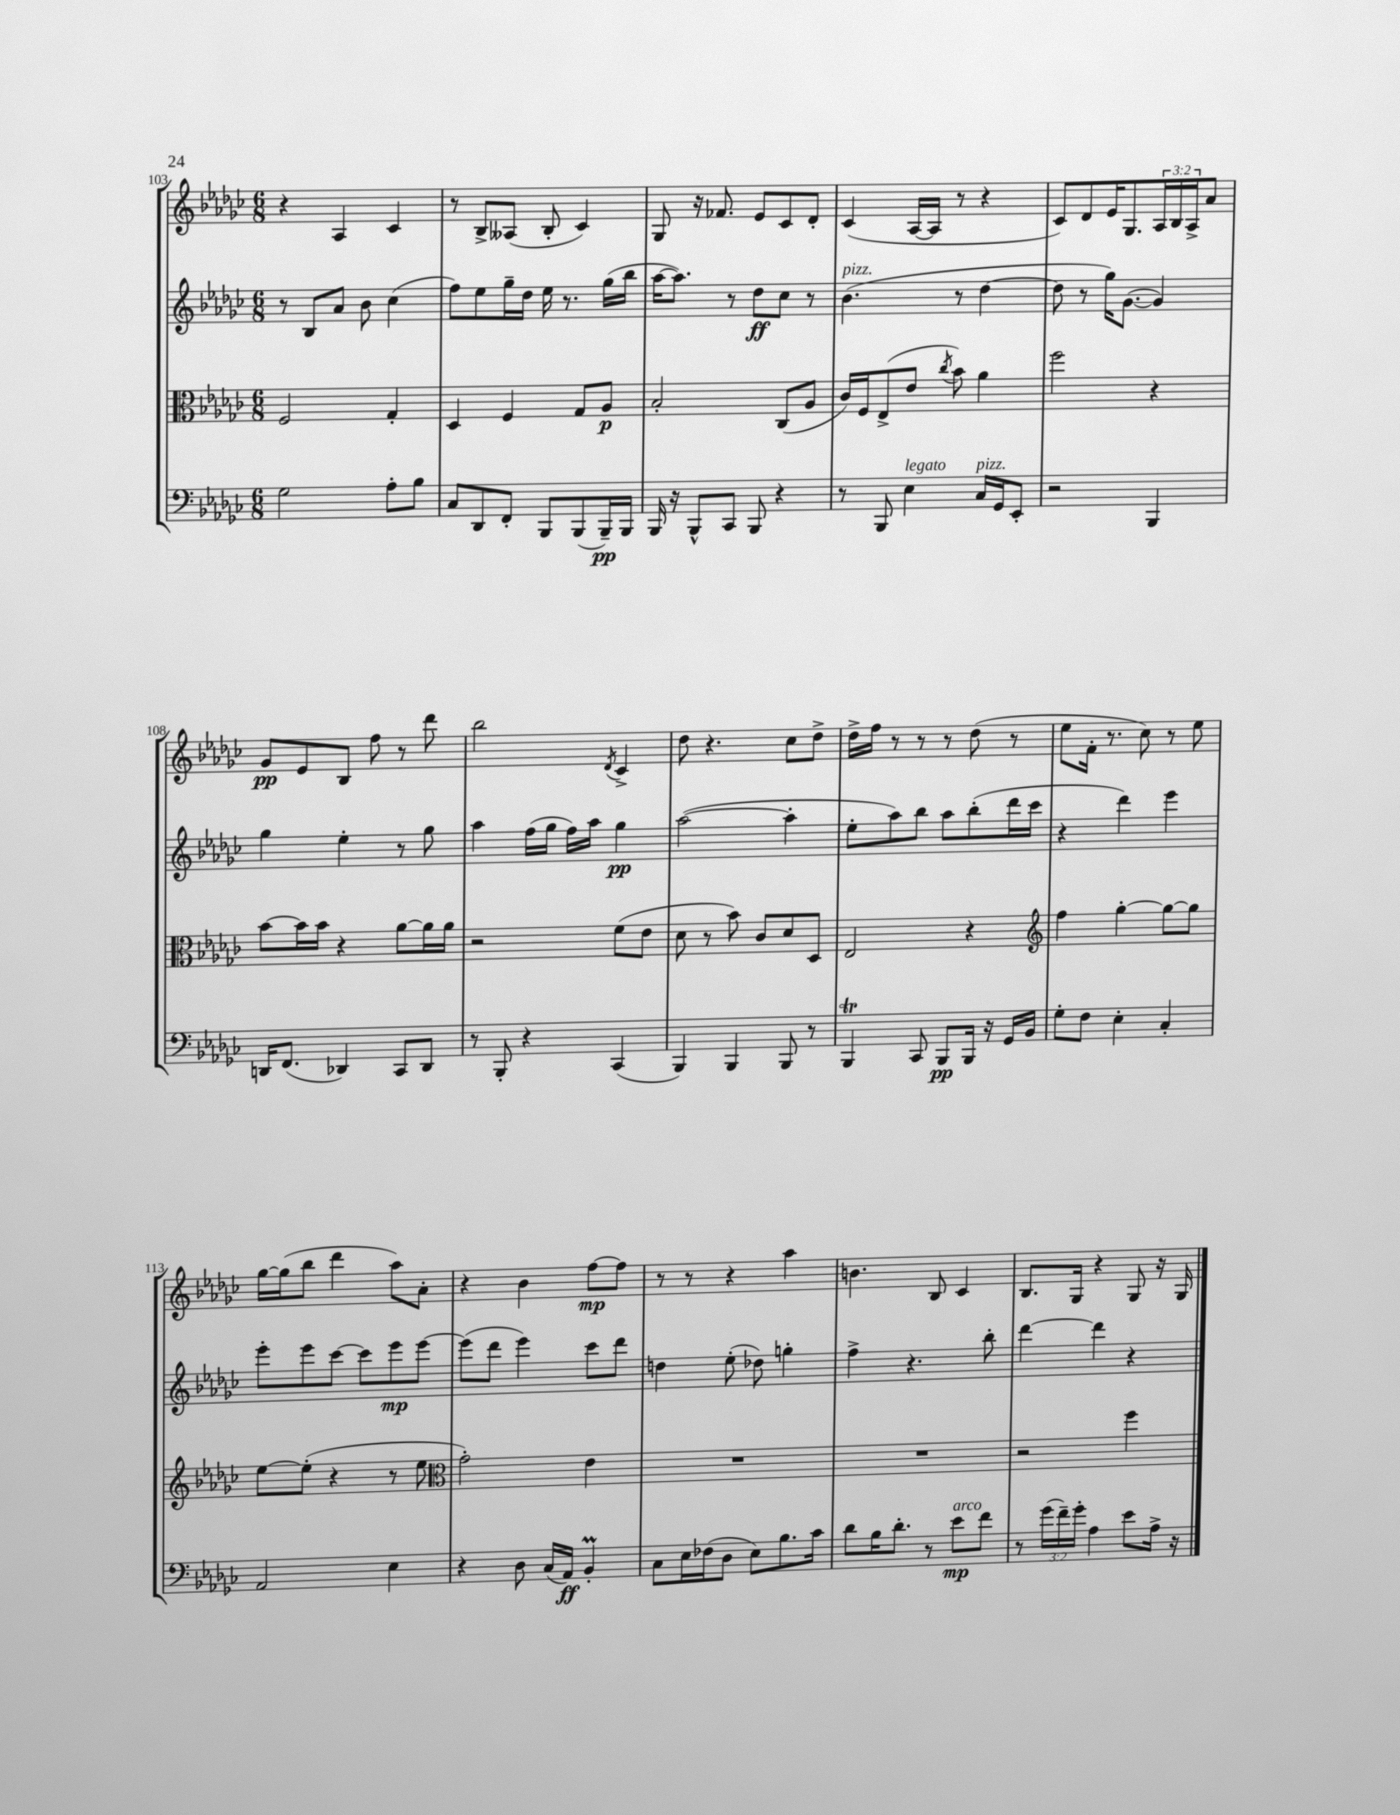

**kern	**dynam	**kern	**dynam	**kern	**dynam	**kern	**dynam
*part4	*part4	*part3	*part3	*part2	*part2	*part1	*part1
*staff4	*staff4	*staff3	*staff3	*staff2	*staff2	*staff1	*staff1
*clefF4	*	*clefC3	*	*clefG2	*	*clefG2	*
*k[b-e-a-d-g-c-]	*	*k[b-e-a-d-g-c-]	*	*k[b-e-a-d-g-c-]	*	*k[b-e-a-d-g-c-]	*
*M6/8	*	*M6/8	*	*M6/8	*	*M6/8	*
=103	=103	=103	=103	=103	=103	=103	=103
2G-\	.	2F/	.	8r	.	4r	.
.	.	.	.	8B-/L	.	.	.
.	.	.	.	8a-/J	.	4A-/	.
.	.	.	.	8b-\	.	.	.
8A-'\L	.	4G-'/	.	(4cc-\	.	4c-/	.
8B-\J	.	.	.	.	.	.	.
=104	=104	=104	=104	=104	=104	=104	=104
8C-/L	.	4D-/	.	8ff\L)	.	8r	.
8DD-/	.	.	.	8ee-\	.	8B-^/L	.
8FF'/J	.	4F/	.	16gg-~\L	.	(8A--X/J	.
.	.	.	.	16dd-\JJ	.	.	.
8BBB-/L	.	.	.	16ee-\	.	8B-'/	.
.	.	.	.	8.r	.	.	.
(8BBB-/	.	8G-/L	.	.	.	4c-/)	.
16BBB-~/L)	pp	8A-/J	p	(16gg-\LL	.	.	.
16BBB-/JJ	.	.	.	16bb-\JJ	.	.	.
=105	=105	=105	=105	=105	=105	=105	=105
16BBB-/	.	2B-'/	.	[16aa-\KL	.	8G-/	.
16r	.	.	.	8.aa-\J])	.	.	.
8BBB-^^/L	.	.	.	.	.	16r	.
.	.	.	.	.	.	8.f-X/	.
8CC-/J	.	.	.	8r	.	.	.
8BBB-/	.	.	.	8dd-\L	ff	8e-/L	.
4r	.	(8C-/L	.	8cc-\J	.	8c-/	.
.	.	8A-/J	.	8r	.	8d-'/J	.
=106	=106	=106	=106	=106	=106	=106	=106
!	!	!	!	!LO:TX:a:i:t=pizz.	!	!	!
8r	.	16c-/LL)	.	(4.b-\	.	(4c-/	.
.	.	16F/J	.	.	.	.	.
8BBB-/	.	(8E-^/	.	.	.	.	.
!LO:TX:a:i:t=legato	!	!	!	!	!	!	!
4E-\	.	8e-/J	.	.	.	[16A-/LL	.
.	.	.	.	.	.	16A-/JJ]	.
.	.	8qcc-/	.	.	.	.	.
.	.	8b-\)	.	8r	.	8r	.
!LO:TX:a:i:t=pizz.	!	!	!	!	!	!	!
16C-/LL	.	4a-\	.	[4dd-\	.	4r	.
16GG-/J	.	.	.	.	.	.	.
8EE-'/J	.	.	.	.	.	.	.
=107	=107	=107	=107	=107	=107	=107	=107
2r	.	2ff\	.	8dd-\]	.	8c-/L)	.
.	.	.	.	8r	.	8d-/	.
.	.	.	.	16gg-\KL)	.	16e-/K	.
.	.	.	.	([8.g-\J	.	8.G-/	.
4BBB-/	.	4r	.	4g-/])	.	24A-/L	.
.	.	.	.	.	.	24B-/	.
.	.	.	.	.	.	24A-^/J	.
.	.	.	.	.	.	8a-/J	.
!!LO:LB:g=z
=108	=108	=108	=108	=108	=108	=108	=108
16DDn/KL	.	[8b-\L	.	4gg-\	.	8g-/L	pp
(8.FF/J	.	.	.	.	.	.	.
.	.	16b-\L]	.	.	.	8e-/	.
.	.	16b-\JJ	.	.	.	.	.
4DD-X/)	.	4r	.	4ee-'\	.	8B-/J	.
.	.	.	.	.	.	8ff\	.
8CC-/L	.	[8a-\L	.	8r	.	8r	.
8DD-/J	.	16a-\L]	.	8gg-\	.	8ddd-\	.
.	.	16a-\JJ	.	.	.	.	.
=109	=109	=109	=109	=109	=109	=109	=109
8r	.	2r	.	4aa-\	.	2bb-\	.
8BBB-'/	.	.	.	.	.	.	.
4r	.	.	.	(16ff\LL	.	.	.
.	.	.	.	16gg-\JJ	.	.	.
.	.	.	.	16ff\LL)	.	.	.
.	.	.	.	16aa-\JJ	.	.	.
.	.	.	.	.	.	8qd-/	.
(4CC-/	.	(8f\L	.	4gg-\	pp	4c-^/	.
.	.	8e-\J	.	.	.	.	.
=110	=110	=110	=110	=110	=110	=110	=110
4BBB-/)	.	8d-\	.	([2aa-\	.	8dd-\	.
.	.	8r	.	.	.	4.r	.
4BBB-/	.	8b-\)	.	.	.	.	.
.	.	8c-/L	.	.	.	.	.
8BBB-/	.	8d-/	.	4aa-'\]	.	8cc-\L	.
8r	.	8D-/J	.	.	.	8dd-^\J	.
=111	=111	=111	=111	=111	=111	=111	=111
4BBB-t/	.	2E-/	.	8ee-'\L	.	16dd-^\LL	.
.	.	.	.	.	.	16ff\JJ	.
.	.	.	.	8aa-\)	.	8r	.
8CC-/	.	.	.	8bb-\J	.	8r	.
8BBB-/L	pp	.	.	8aa-\L	.	8r	.
16BBB-/Jk	.	4r	.	(8bb-'\	.	(8dd-\	.
16r	.	.	.	.	.	.	.
16GG-/LL	.	.	.	16ddd-\L	.	8r	.
16BB-/JJ	.	.	.	16ccc-\JJ	.	.	.
=112	=112	=112	=112	=112	=112	=112	=112
*	*	*clefG2	*	*	*	*	*
8G-'\L	.	4ff\	.	4r	.	8ee-\L	.
8F\J	.	.	.	.	.	16f'\Jk	.
.	.	.	.	.	.	8.r	.
4E-'\	.	[4gg-'\	.	4ddd-\)	.	.	.
.	.	.	.	.	.	8cc-\)	.
4C-'/	.	8gg-\L_	.	4eee-\	.	8r	.
.	.	8gg-\J]	.	.	.	8ee-\	.
!!LO:LB:g=z
=113	=113	=113	=113	=113	=113	=113	=113
2AA-/	.	[8ee-\L	.	8eee-'\L	.	[16gg-\LL	.
.	.	.	.	.	.	(16gg-\J]	.
.	.	(8ee-'\J]	.	8eee-\	.	8bb-\J	.
.	.	4r	.	[8ccc-\J	.	4ddd-\	.
.	.	.	.	8ccc-\L]	.	.	.
4E-\	.	8r	.	8eee-\	mp	8aa-\L)	.
.	.	8ee-\	.	[8eee-\J	.	8a-'\J	.
=114	=114	=114	=114	=114	=114	=114	=114
*	*	*clefC3	*	*	*	*	*
4r	.	2g-'\)	.	(8eee-\L]	.	4r	.
.	.	.	.	8ddd-\J	.	.	.
8D-\	.	.	.	4eee-\)	.	4b-\	.
(16C-/LL	.	.	.	.	.	.	.
16AA-/JJ)	ff	.	.	.	.	.	.
4BB-m'/	.	4e-\	.	8ccc-\L	.	[8ff\L	mp
.	.	.	.	8ddd-\J	.	8ff\J]	.
=115	=115	=115	=115	=115	=115	=115	=115
8C-\L	.	2.r	.	4ddn\	.	8r	.
16E-\L	.	.	.	.	.	8r	.
(16F-X\J	.	.	.	.	.	.	.
8D-\J	.	.	.	(8ee-'\	.	4r	.
8E-\L)	.	.	.	8dd-X\)	.	.	.
8.B-\	.	.	.	4ggn'\	.	4aa-\	.
16c-\Jk	.	.	.	.	.	.	.
=116	=116	=116	=116	=116	=116	=116	=116
8d-\L	.	2.r	.	4ff^\	.	4.bn\	.
16B-\K	.	.	.	.	.	.	.
8.d-'\J	.	.	.	.	.	.	.
.	.	.	.	4.r	.	.	.
8r	.	.	.	.	.	8B-/	.
!LO:TX:a:i:t=arco	!	!	!	!	!	!	!
8e-\L	mp	.	.	.	.	4c-/	.
8f\J	.	.	.	8bb-'\	.	.	.
=117	=117	=117	=117	=117	=117	=117	=117
8r	.	2r	.	[4ddd-\	.	8.B-/L	.
(24g-\LL	.	.	.	.	.	.	.
24f~\)	.	.	.	.	.	.	.
.	.	.	.	.	.	16G-/Jk	.
24g-'\JJ	.	.	.	.	.	.	.
4A-\	.	.	.	4ddd-\]	.	4r	.
8e-\L	.	4ff\	.	4r	.	8G-/	.
16A-^\Jk	.	.	.	.	.	16r	.
16r	.	.	.	.	.	16G-/	.
==	==	==	==	==	==	==	==
*-	*-	*-	*-	*-	*-	*-	*-
